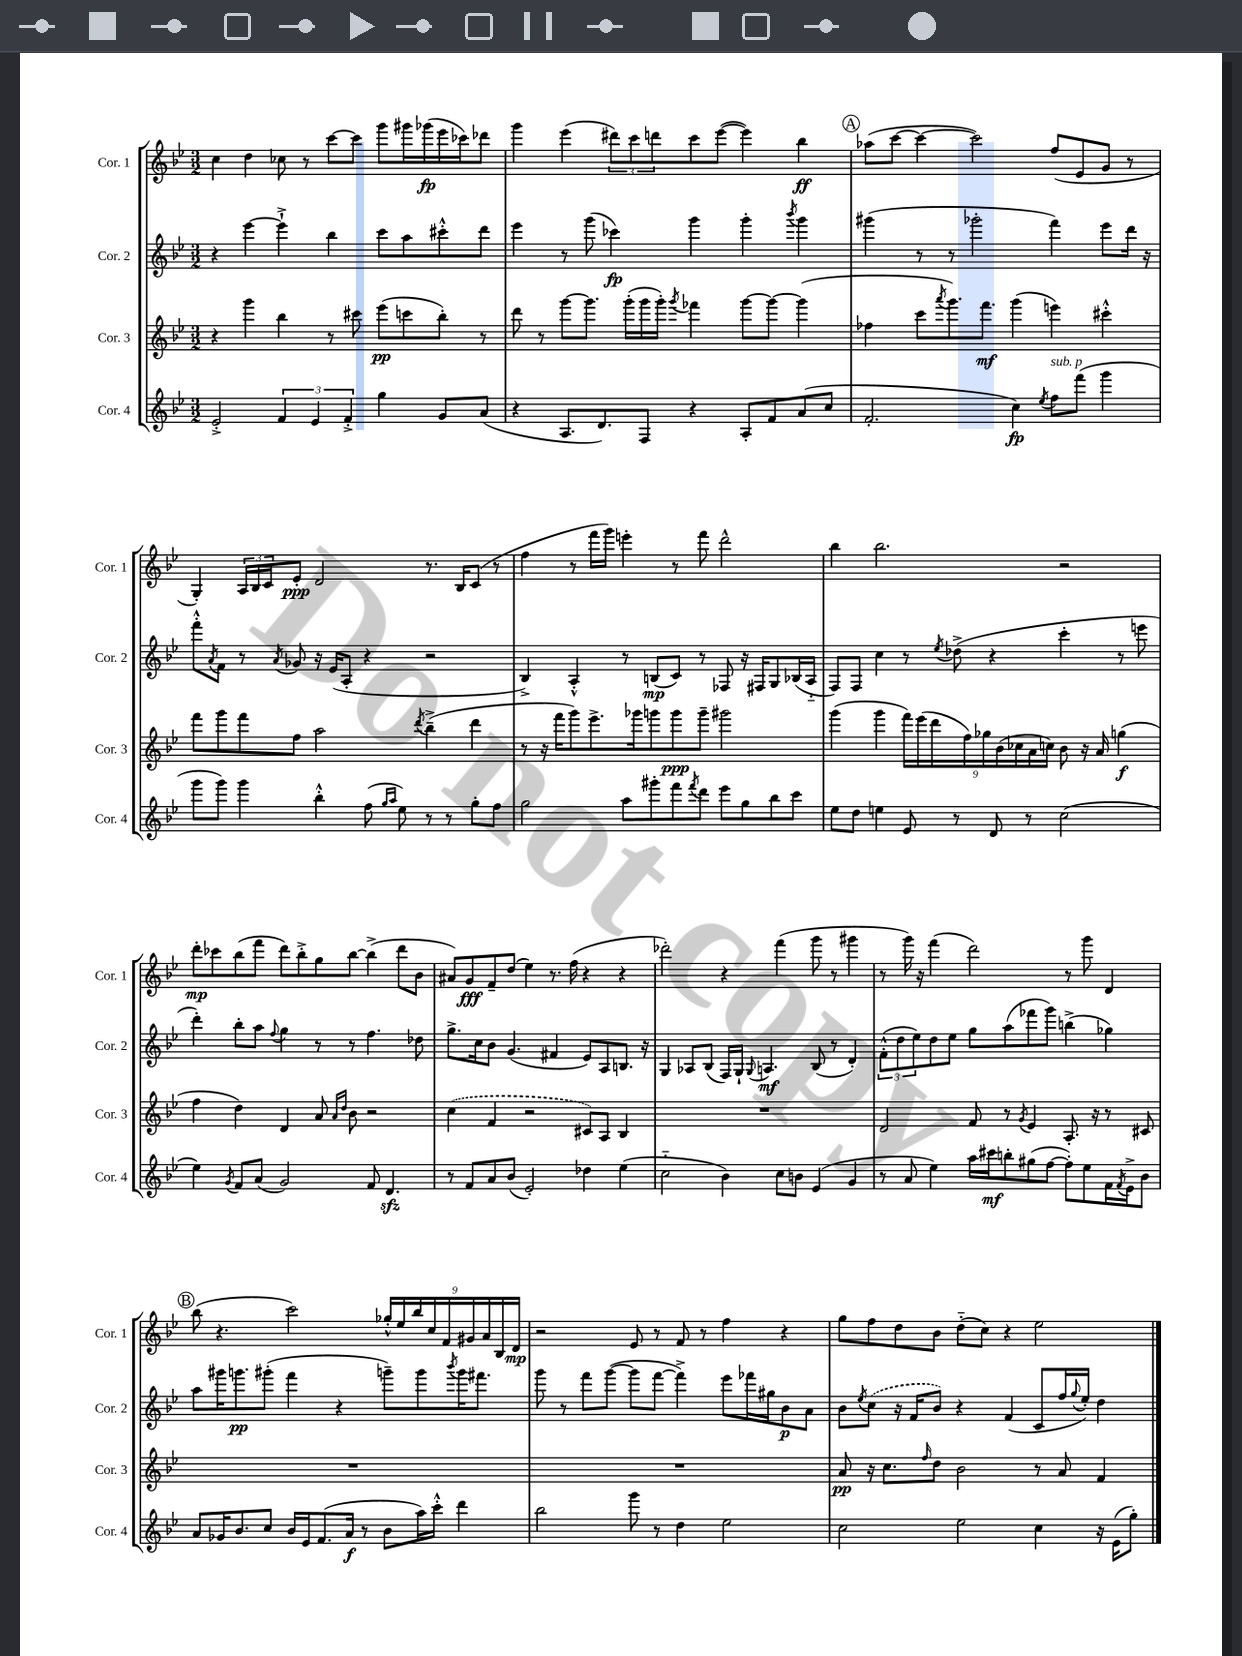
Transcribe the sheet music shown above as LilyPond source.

<<
\new StaffGroup <<
\new Staff = "s0" \with { instrumentName = "Cor. 1" shortInstrumentName = "Cor. 1" } {
    \clef treble \key bes \major \numericTimeSignature \time 3/2
    c''4 d''4 ces''8 r8 c'''8~ c'''8 g'''8 gis'''16 ges'''16\fp( ees'''16 ces'''16) des'''8 |
    g'''4 ees'''4( \tuplet 3/2 { dis'''8) c'''8 d'''8 } c'''8 ees'''8~( ees'''4) bes''4\ff |
    \mark \markup { \circle "A" } aes''8( c'''8~ c'''4~ c'''2) f''8( ees'8 g'8 r8 |
    g4-.) \tuplet 3/2 { a16 bes16 c'16 } ees'8-.\ppp d'2 r8. bes16 c'8( r8 |
    f''4 r8 f'''16 g'''16) e'''4-. r8 f'''8 d'''2-^ |
    bes''4 bes''2. r2 |
    d'''8-.\mp ces'''8 bes''8( f'''8 d'''8) bes''8-.-> g''8 bes''8~ bes''4->( d'''8 bes'8 |
    ais'8) g'8\fff f'8-- d''8( ees''4) r8. f''16( r4 r4 |
    des'''2-.) r4 f'''4( g'''8 r8 gis'''4 |
    r8 g'''16) r16 f'''4( d'''2) r8 g'''8 d'4 |
    \mark \markup { \circle "B" } bes''8( r4. c'''2) \tuplet 9/8 { ges''16-.-^ ees''16 bes''16 c''16 f'16 gis'16 a'16 bes16 d'16\mp } |
    r2 ees'8 r8 f'8 r8 f''4 r4 |
    g''8 f''8 d''8 bes'8 d''8-_( c''8) r4 ees''2 \bar "|." |
}
\new Staff = "s1" \with { instrumentName = "Cor. 2" shortInstrumentName = "Cor. 2" } {
    \clef treble \key bes \major \numericTimeSignature \time 3/2
    r4 ees'''4~ ees'''4-!-> bes''4 c'''8 a''8 cis'''8-.-^ d'''8 |
    ees'''4 r8 g'''8( ces'''4\fp) g'''4 g'''4-. \acciaccatura { bes'''8 } g'''4 |
    \mark \markup { \circle "A" } gis'''4( r8 r8 ges'''2-. f'''4) ees'''8 d'''16 r16 |
    f'''8-.-^ \acciaccatura { a'8 } f'8 r8 \acciaccatura { a'8 } ges'8 r16 ees'16( a8-. r4 r2 |
    bes4->) a4-.-^ r8 b8\mp( c'8) r8 fes8 r16 fis16 g8 bes16( a16-_ |
    f8) f8 c''4 r8 \acciaccatura { ees''8 } des''8->( r4 c'''4-. r8 e'''8 |
    d'''4-.) bes''8-. a''8 \appoggiatura { f''8 } g''4 r8 r8 f''4. des''8 |
    g''8.-> c''16 bes'8 g'4.( fis'4 ees'8) a8 b8. r16 |
    g4 aes8 bes8( f16) g16-! \appoggiatura { g8 } a4.\mf bes8( r8 d'4-.) |
    \tuplet 3/2 { f'8-.-^( d''8 ees''8) } d''8 ees''8 g''8 a''8( fes'''8 g'''8) b''4->( ges''4) |
    \mark \markup { \circle "B" } a''8 gis'''16 g'''8.\pp gis'''8-.( f'''4 r4 g'''8--) g'''8 \acciaccatura { bes'''8 } g'''16 fis'''8. |
    g'''8 r8 f'''8 g'''8~( g'''8 f'''8~ f'''4->) ees'''8 fes'''16 gis''16 bes'8\p a'8 |
    bes'8 \acciaccatura { ees''8 } \once \slurDashed c''8( r16 f'16 bes'8) r4 f'4( c'8 f''16 \appoggiatura { g''8 } ees''16-.) d''4 \bar "|." |
}
\new Staff = "s2" \with { instrumentName = "Cor. 3" shortInstrumentName = "Cor. 3" } {
    \clef treble \key bes \major \numericTimeSignature \time 3/2
    r4 g'''4 bes''4 r8 cis'''8 ees'''8\pp( c'''8 bes''8-.) r8 |
    d'''8 r8 g'''8~ g'''8. g'''16-.( g'''16 g'''16-.) \acciaccatura { g'''8 } fes'''4 g'''8~ g'''8~ g'''4( |
    \mark \markup { \circle "A" } fes''4 c'''8 \acciaccatura { a'''8 } g'''8.) f'''8.\mf g'''4( e'''4) cis'''4-.-^ |
    f'''8 g'''8 f'''8 f''8 a''2 \acciaccatura { d'''8 } bes''4--->( d'''4 |
    r8 r16 f'''16 g'''8) ees'''8.-> ges'''16 g'''8 g'''8\ppp g'''8-- gis'''2 |
    g'''4( g'''4 \tuplet 9/8 { f'''16) ees'''16( d'''16 f''16) ges''16 bes'16( ces''16 a'16 c''16) } bes'8 r16 a'16 g''4\f( |
    f''4 d''4) d'4 a'8 \grace { a'16 d''16 } bes'8 r2 |
    \once \slurDashed c''4( f'4 r2 cis'8) a8 bes4 |
    R1. |
    d'2 f'8 r8 \acciaccatura { g'8 } ees'4 a8.-. r16 r8 cis'8 |
    \mark \markup { \circle "B" } R1. |
    R1. |
    a'8\pp r16 c''8. \grace { f''16 } d''8 bes'2 r8 a'8 f'4 \bar "|." |
}
\new Staff = "s3" \with { instrumentName = "Cor. 4" shortInstrumentName = "Cor. 4" } {
    \clef treble \key bes \major \numericTimeSignature \time 3/2
    ees'2-.-> \tuplet 3/2 { f'4 ees'4 f'4-.-> } g''4 g'8 a'8( |
    r4 a8. d'8.) f8 r4 a8-. f'8 a'8( c''8 |
    \mark \markup { \circle "A" } f'2.-. c''4\fp) \acciaccatura { ees''8 } f''8^\markup { \italic "sub. p" } f'''8( g'''4 |
    g'''8 g'''8) g'''4 bes''4-.-^ f''8( \grace { g''16 a''16 } ees''8) r8 r8 g''8-. f''8 |
    g''2 a''8 gis'''8-. f'''8 \acciaccatura { f'''8 } d'''8 ees'''8 g''8 bes''8 c'''8 |
    ees''8 d''8 e''4 ees'8 r8 d'8 r8 c''2( |
    ees''4) \acciaccatura { g'8 } f'8 a'8( g'2) f'8 d'4.\sfz |
    r8 f'8 a'8 bes'8( ees'2-.) des''4 ees''4( |
    c''2-_ bes'4) c''8 b'8 ees'4( g'4 |
    r8 a'8 ees''4) a''16 cis'''16\mf b''8-. gis''8( f''8~ f''8-.) ees''8 f'16 \acciaccatura { f'8 } ees'16-> bes'8 |
    \mark \markup { \circle "B" } a'8 ges'16 bes'8. c''8 bes'16 ees'16 f'8.( a'16\f r8 bes'8 a''16) c'''16-.-^ d'''4 |
    bes''2 g'''8 r8 d''4 ees''2 |
    c''2 ees''2 c''4 r16 ees'16( g''8-.) \bar "|." |
}
>>
>>
\layout { \context { \Score \remove "Bar_number_engraver" } }
